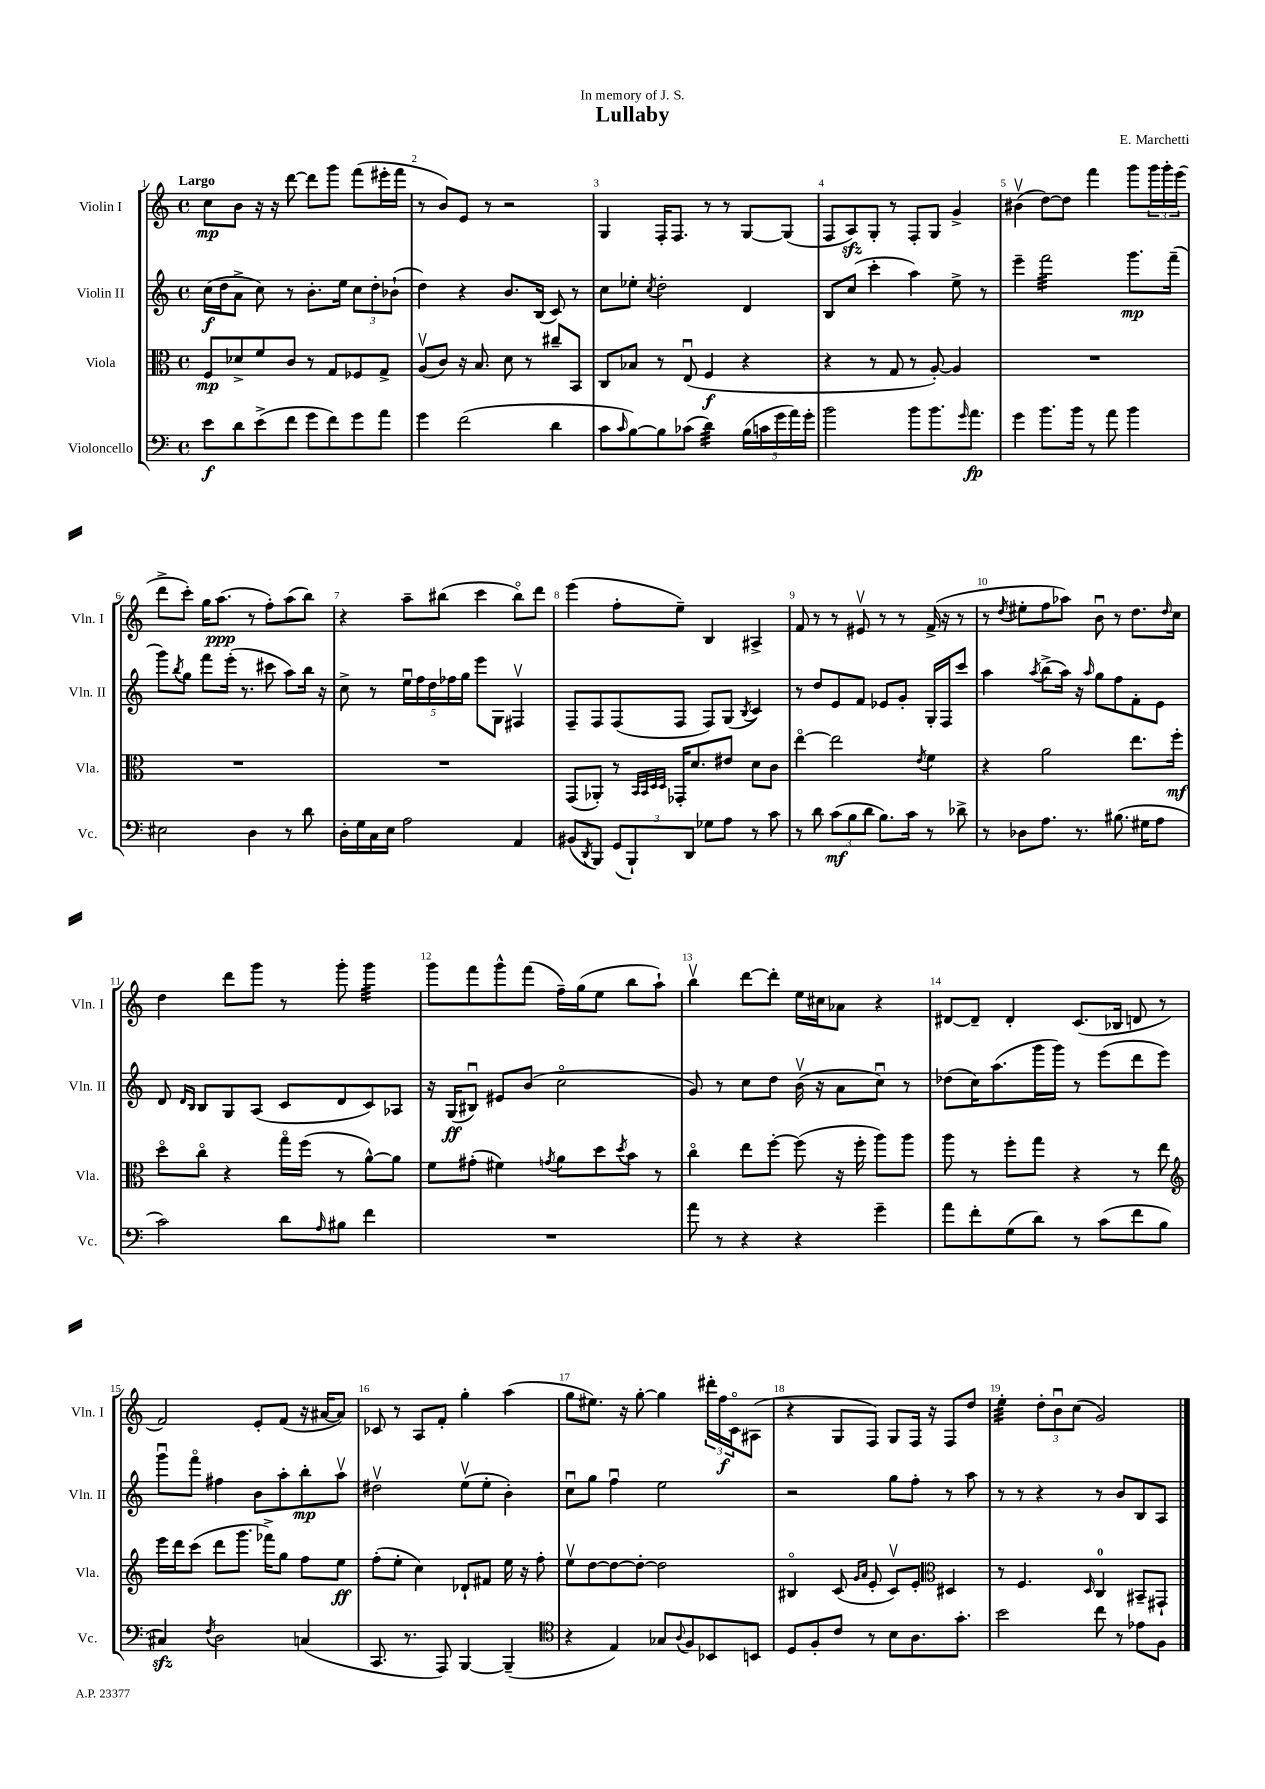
\header { title = "Lullaby" composer = "E. Marchetti" dedication = "In memory of J. S." }
<<
\new StaffGroup <<
\new Staff = "s0" \with { instrumentName = "Violin I" shortInstrumentName = "Vln. I" } {
    \clef treble \key c \major \defaultTimeSignature \time 4/4 \tempo "Largo"
    c''8\mp b'8 r16 r16 d'''8~ d'''8 g'''8 f'''8( eis'''16-. f'''16 |
    r8 b'8) e'8 r8 r2 |
    g4 f16-. f8. r8 r8 g8~ g8( |
    f8 a8\sfz) g8-. r8 f8-. g8 g'4-> |
    bis'4\upbow( d''8~) d''8 f'''4 g'''8 \tuplet 3/2 { g'''16 g'''16-. e'''16( } |
    d'''8-> c'''8-.) g''16 a''8.\ppp( r8 f''8-.) a''8( b''8) |
    r4 a''8-- bis''8( c'''4 bis''8\flageolet) d'''8 |
    e'''4( f''8-. e''8--) b4 ais4-> |
    f'8 r8 r8 eis'8\upbow r8 r8 f'16->( r16 r8 |
    r8 \acciaccatura { d''8 } eis''8-. f''8 aes''8) b'8\downbow r8 d''8. \grace { d''16 } c''16 |
    d''4 d'''8 g'''8 r8 g'''8-. g'''4:32 |
    g'''8 f'''8 g'''8-^ f'''8( f''16--) g''16( e''8 b''8 a''8-!) |
    b''4\upbow d'''8~ d'''8-. e''16 cis''16 aes'8 r4 |
    dis'8~ dis'8-- dis'4-. c'8.( bes16 d'8 r8 |
    f'2) e'8-. f'8( r16 ais'16~ ais'8) |
    ces'8 r8 a8 f'8-. g''4-. a''4( |
    g''8 eis''8.) r16 g''8~-. g''4 \tuplet 3/2 { dis'''16-. f''16\f c'16\flageolet } ais8( |
    r4 g8 f8) g8 f16 r16 f8 d''8 |
    e''4:32-. \tuplet 3/2 { d''8-. b'8\downbow c''8( } g'2) \bar "|." |
}
\new Staff = "s1" \with { instrumentName = "Violin II" shortInstrumentName = "Vln. II" } {
    \clef treble \key c \major \defaultTimeSignature \time 4/4
    c''16\f( d''16 a'8-> c''8) r8 b'8.-. e''16 \tuplet 3/2 { c''8 d''8-. bes'8-!( } |
    d''4) r4 b'8. b16( c'8) r8 |
    c''8 ees''8-. \acciaccatura { c''8 } d''2-. d'4 |
    b8 c''8( c'''4-. a''4) e''8-> r8 |
    e'''4-- f'''2:32 g'''8.\mp f'''16--( |
    g'''8) \acciaccatura { b''8 } g''8 f'''8 e'''16-.( r8. cis'''8 a''8) b''16 r16 |
    c''8-> r8 \tuplet 5/4 { e''16\downbow f''16 d''16 fes''16 g''16 } e'''8 g8 fis4\upbow |
    f8-- f8 f8( f8 f8) g8( \acciaccatura { b8 } c'4) |
    r8 d''8 e'8 f'8 ees'8 g'8-. g16-. f16 c'''8 |
    a''4 \acciaccatura { a''8 } b''8->( a''16) r16 \grace { a''16 } g''8 f''8 f'8-. e'8 |
    d'8 \grace { d'16 b16 } b8 g8 a8( c'8 d'8 c'8) aes8 |
    r16 g16\ff( bis8\downbow) eis'8 b'8( c''2\flageolet |
    g'8) r8 c''8 d''8 b'16\upbow( r16 a'8 c''8\downbow) r8 |
    des''8( c''16) a''8.( g'''16 g'''16) r8 e'''8( d'''8 e'''8) |
    g'''8\downbow f'''8\flageolet fis''4 b'8 a''8-. b''8-.\mp a''8\upbow |
    dis''2\upbow e''8\upbow( e''8-. b'4-.) |
    c''8\downbow g''8 f''4\downbow e''2 |
    r2 g''8 f''8-. r8 a''8 |
    r8 r8 r4 r8 b'8 b8 a8 \bar "|." |
}
\new Staff = "s2" \with { instrumentName = "Viola" shortInstrumentName = "Vla." } {
    \clef alto \key c \major \defaultTimeSignature \time 4/4
    f8\mp des'8-> f'8 c'8 r8 g8 fes8 g8-> |
    a8\upbow( c'8) r16 b8. d'8 r8 cis''8-- b,8 |
    c8 bes8 r8 e8\downbow( f4\f r4 |
    r4 r8 g8 r8 a8~-.) a4 |
    R1 |
    R1 |
    R1 |
    g,8( aes,8-.) r8 \grace { b,32 b,32 d32 d32 } ges,16-. d'8. eis'8 d'8 c'8 |
    e''4~\flageolet e''2 \acciaccatura { e'8 } f'4 |
    r4 a'2 e''8. f''16-.\mf |
    d''8\flageolet c''8\flageolet r4 g''16\flageolet f''16( r8 a'8~-^) a'8 |
    f'8 gis'8-.( fis'4) \acciaccatura { g'8 } a'8 d''8 \acciaccatura { d''8 } b'8 r8 |
    c''4\flageolet e''8 f''8~-. f''8( r16 f''16-. a''8) a''8 |
    a''8 r8 f''8-. g''8 r4 r8 e''8 |
    \clef treble e'''16 d'''16 c'''8( d'''8 g'''8. fes'''16->) g''8 f''8 e''8\ff |
    f''8-.( e''8-. c''4) des'8-! fis'8 e''16 r16 f''8-. |
    e''8\upbow d''8~ d''8~ d''8~-. d''2 |
    bis4\flageolet c'8( \grace { g'16 a'16 } e'8-. c'8\upbow) e'8-. \clef alto dis4 |
    r8 f4. \grace { d16 } c4-0 bis,8-- gis,8-! \bar "|." |
}
\new Staff = "s3" \with { instrumentName = "Violoncello" shortInstrumentName = "Vc." } {
    \clef bass \key c \major \defaultTimeSignature \time 4/4
    e'8\f d'8 e'8->( f'8 g'8 f'8) g'8 a'8 |
    g'4 f'2( d'4 |
    c'8 \grace { c'16 } b8~) b8 ces'8( d'4:32) \tuplet 5/4 { b16( c'16 g'16 a'16) g'16-. } |
    b'2 b'8 b'8. \grace { g'16 } a'8.\fp |
    g'4 b'8. b'16 r8 a'8 b'4 |
    eis2 d4 r8 d'8 |
    d16-. g16 c16 e16 a2 a,4 |
    bis,8( \acciaccatura { d,8 } b,,8) \tuplet 3/2 { g,8( b,,8-!) d,8 } ges8 a8 r8 c'8 |
    r8 d'8 \tuplet 3/2 { c'8\mf( b8 d'8 } b8.) c'16 r8 des'8-> |
    r8 des8 a8. r8. bis8.( gis16 a8 |
    c'2) d'8 \grace { a16 } bis8 f'4 |
    R1 |
    a'8 r8 r4 r4 g'4-- |
    a'8 f'8-. g8( d'8) r8 c'8( f'8 b8 |
    cis4\sfz) \acciaccatura { f8 } d2 c4( |
    c,8. r8. a,,8) b,,4~ b,,4--( |
    \clef tenor r4 e4) ges8 \appoggiatura { a8 } f8 bes,8 b,8 |
    d8 f8-. c'8 r8 b8 a8. g'8.-. |
    b'2 c''8 r8 ees'8 f8 \bar "|." |
}
>>
>>
\layout { \context { \Score \override BarNumber.break-visibility = ##(#f #t #t) barNumberVisibility = #all-bar-numbers-visible } }
